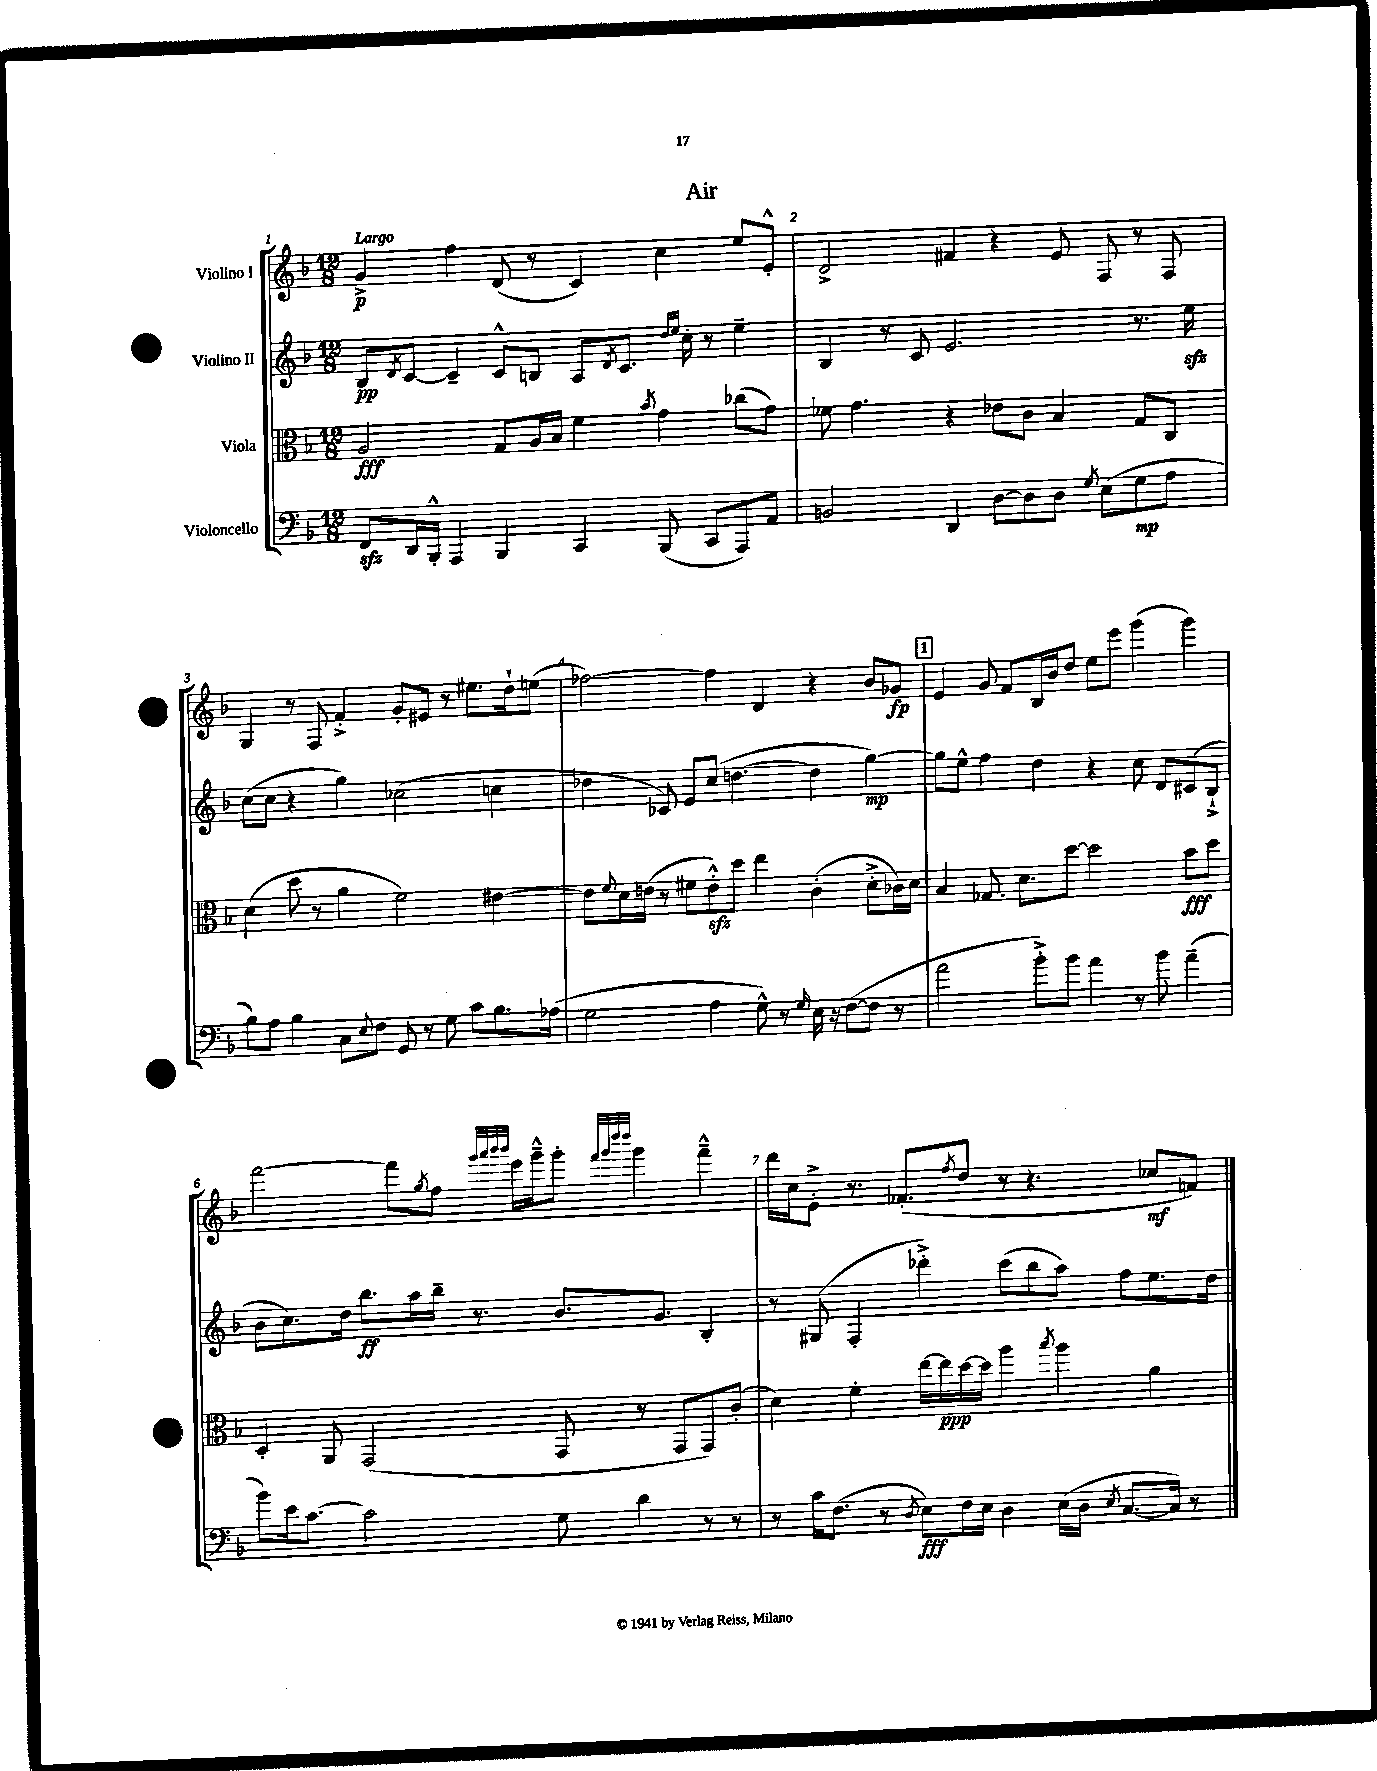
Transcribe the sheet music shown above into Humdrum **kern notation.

**kern	**kern	**kern	**kern
*staff4	*staff3	*staff2	*staff1
*clefF4	*clefC3	*clefG2	*clefG2
*k[b-]	*k[b-]	*k[b-]	*k[b-]
*M12/8	*M12/8	*M12/8	*M12/8
8FF/L	2A/	8B-/L	4g^/
.	.	8qd/	.
16DD/L	.	[8c/J	.
16BBB-'^^/JJ	.	.	.
4AAA/	.	4c~/]	4ff\
4BBB-/	8G/L	8c^^/L	(8d/
.	16A/L	8B/J	8r
.	16B-/JJ	.	.
4CC/	4f\	8A/L	4c/)
.	.	8qd/	.
.	.	8.c/J	.
.	8qb-/	.	.
(8BBB-/	4g\	.	4cc\
.	.	16qqdd/LL	.
.	.	16qqee/JJ	.
.	.	16cc'\	.
8CC/L	.	8r	.
8AAA/)	(8cc-\L	4ee~\	8ee/L
8AA/J	8g\J)	.	8e'^^/J
=	=	=	=
2BB/	8f-\	4B-/	2d^/
.	4.g\	.	.
.	.	8r	.
.	.	8c/	.
4DD/	4r	2.e/	4f#/
[8D\L	8e-\L	.	4r
8D\]	8c\J	.	.
8D\J	4B-/	.	8e/
8qG/	.	.	.
(8E\L	.	.	8F/
8G\	8G/L	8.r	8r
8A\J	8C/J	.	8F/
.	.	16ee\	.
=	=	=	=
8B-\L)	(4d\	(8cc\L	4G/
8A\J	.	8cc\J	.
4B-\	8dd\	4r	8r
.	8r	.	8F/
8C\L	4a\	4gg\)	4f'^/
8qqE/	.	.	.
8F\J	.	.	.
8GG/	2f\)	(2cc-\	8g'/L
8r	.	.	8e#/J
8G\	.	.	8r
8c\L	.	.	8.ee#\L
8.B-\	[4e#\	4cc\	.
.	.	.	16dd`\k
.	.	.	(8ee\J
(16A-\Jk	.	.	.
=	=	=	=
2G\	8e#\]L	4dd-\	[2ff-\)
.	8qqf/	.	.
.	16d\L	.	.
.	(16e\JJ	.	.
.	8r	8c-/)	.
.	8f#\L	8e/L	.
4A\	8e'^^\)	(8cc/J	4ff-\]
.	8dd\J	[4.dd\	.
8G^^\)	4ee\	.	4d/
8r	.	.	.
16qqG/	.	.	.
16E\	(4c'\	4dd\]	4r
16r	.	.	.
([8F\L	.	.	.
8F\]J	8d'^\L	[4gg\)	8b-/L
8r	16c-\L)	.	8g-/J
.	16d\JJ	.	.
=	=	=	=
2a\	4B-/	8gg\]L	4e/
.	.	8ee^^\J	.
.	8.G-/	4ff\	8g/
.	.	.	8f/L
.	8.d\L	.	.
8b-'^\L)	.	4dd\	16B-/L
.	.	.	16b-/J
8b-\J	[8dd\J	.	8dd/J
4a\	2dd\]	4r	8ee\L
.	.	.	8eee\J
8r	.	8cc\	(4ggg\
8b-\	.	8d/L	.
(4a~\	8b-\L	(8c#/	4ggg\)
.	8dd\J	8B-`^/J	.
=	=	=	=
8b-\L)	4D'/	8b-\L	[2fff\
16e\k	.	8.cc\)	.
[8.c\J	.	.	.
.	8AA/	.	.
.	.	16dd\Jk	.
2c\]	(2GG/	8.bb-\L	.
.	.	.	8fff\]L
.	.	16aa\L	.
.	.	.	8qgg/
.	.	16bb-~\JJ	8ff\J
.	.	8.r	.
.	.	.	32qqggg/LLL
.	.	.	32qqaaa/
.	.	.	32qqbbb-/
.	.	.	32qqbbb-/JJJ
.	.	.	16eee\LL
.	.	.	16ggg~^^\J
8G\	8GG/	8.b-/L	8ggg'\J
.	.	.	32qqfff/LLL
.	.	.	32qqggg/
.	.	.	32qqdddd/
.	.	.	32qqdddd/JJJ
4d\	8r	.	4ggg\
.	.	8.g/J	.
.	8GG/L	.	.
8r	8GG/)	4B-'/	4fff~^^\
8r	(8c'/J	.	.
=	=	=	=
8r	4d\)	8r	16ddd\LL
.	.	.	16cc\J
16c\LK	.	(8G#/	8e'^\J
(8.F\J	.	.	.
.	4f'\	4F'/	8.r
8r	.	.	.
.	.	.	(8.f-'/L
8qD/	.	.	.
8E\L)	[16ee\LL	4ddd-'^\)	.
.	16ee\]	.	.
.	.	.	8qff/
16F\L	[16dd\	.	8dd/J
16E\JJ	16dd\]JJ	.	.
4D\	4aa\	(8ccc\L	8r
.	.	8bb-\	4.r
.	8qbb-/	.	.
(16E\LL	4aa\	8aa\J)	.
16D\JJ	.	.	.
8qE/	.	.	.
[8.C/L	.	8ff\L	.
.	4a\	8.ee\	8cc-/L
16C/]Jk)	.	.	.
8r	.	.	8f/J)
.	.	16dd\Jk	.
==	==	==	==
*-	*-	*-	*-
